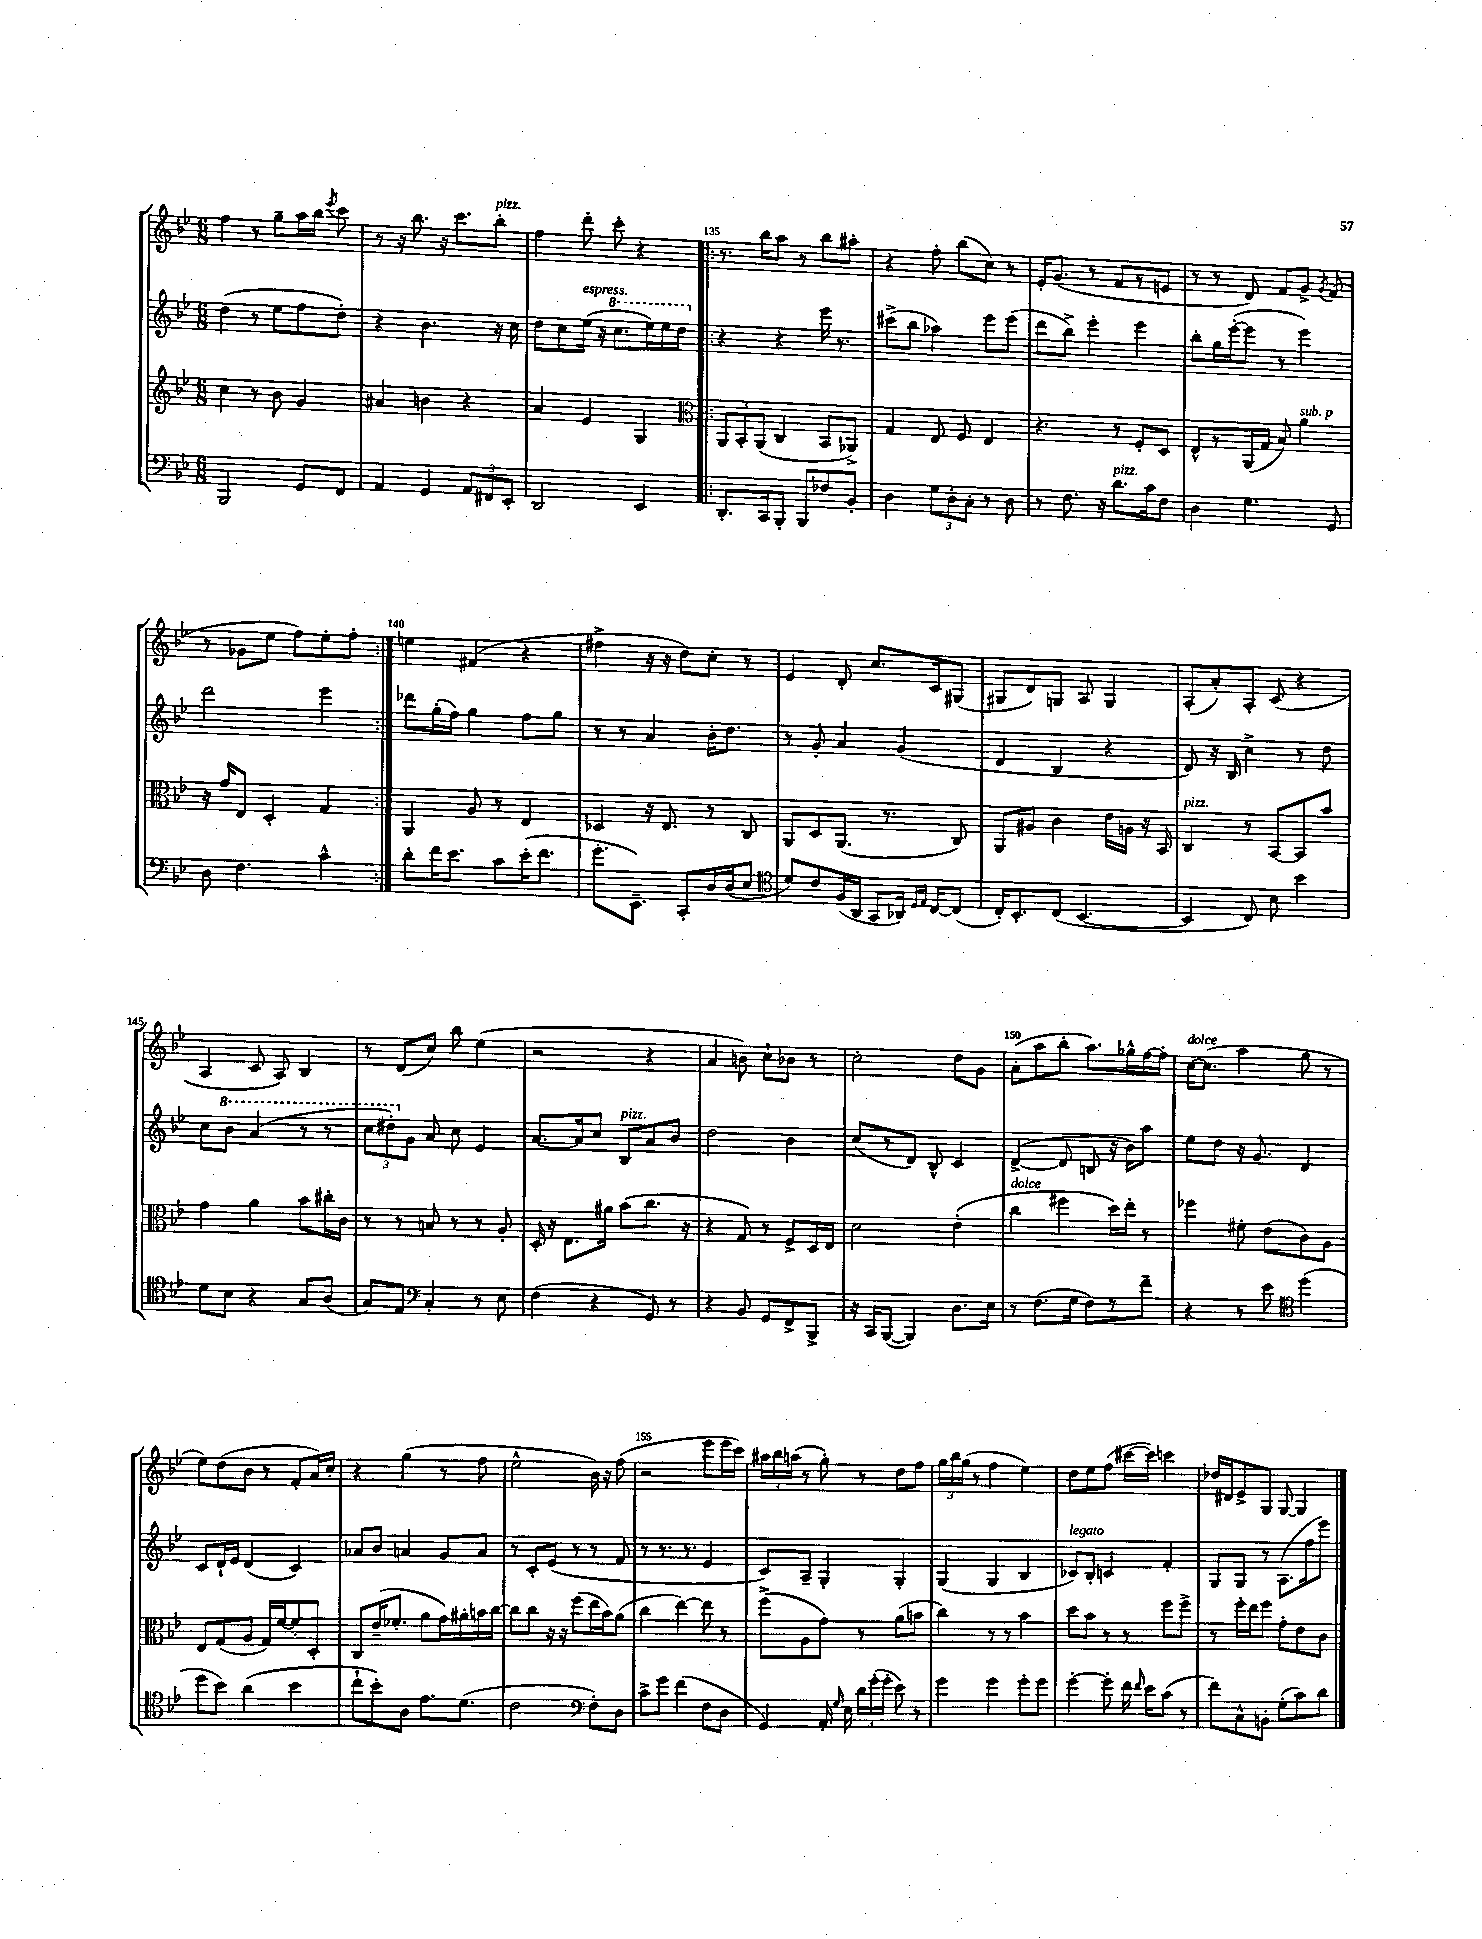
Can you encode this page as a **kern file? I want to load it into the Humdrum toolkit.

**kern	**kern	**kern	**kern
*staff4	*staff3	*staff2	*staff1
*clefF4	*clefG2	*clefG2	*clefG2
*k[b-e-]	*k[b-e-]	*k[b-e-]	*k[b-e-]
*M6/8	*M6/8	*M6/8	*M6/8
2BBB-	4cc	(4dd	4ff
.	8r	8r	8r
.	8b-	8ee-	8gg~
8GG	4g	8ff	16aa
.	.	.	16bb-
.	.	.	8qeee-
8FF	.	8dd')	8ccc
=	=	=	=
4AA	4a#	4r	8r
.	.	.	16r
.	.	.	8.bb-
4GG	4b	4.b-	.
.	.	.	16r
.	.	.	8.ccc
12AA	4r	.	.
12FF#	.	.	.
.	.	16r	8bb-'
12EE-'	.	.	.
.	.	16cc	.
=	=	=	=
2DD	4a	8dd	4ff
.	.	8cc	.
.	4e-	(16ee-	8ddd'
.	.	16r	.
.	.	8.ccc	8ccc'
4EE-	4G	.	4r
.	.	16eee-)	.
.	.	16eee-	.
.	.	16ddd	.
=!|:	=!|:	=!|:	=!|:
*	*clefC3	*	*
8.DD'	12AA	4r	8.r
.	12BB-'	.	.
.	(12AA	.	.
16CC	.	.	16bb-
8BBB-'	4C	4r	8aa
8BBB-	.	.	8r
8F-	8BB-	16eee-	8bb-
.	.	8.r	.
8BB-'	8AA-^)	.	8aa#'
=	=	=	=
4D	4G	(8ccc#^	4r
.	.	8bb-	.
12G	8E-	4aa-)	8ff'
12D'	.	.	.
.	8F	.	(8bb-
12C'	.	.	.
8r	4E-	8eee-	8cc)
8D	.	(8eee-	8r
=	=	=	=
8r	4.r	8ddd	16e-'
.	.	.	(8.g
8.F	.	8bb-^)	.
.	.	4eee-'	8r
16r	.	.	.
8.d	8r	.	8f
.	8F'	4eee-	8r
16c	.	.	.
8F	8D	.	8e
=	=	=	=
4D	8E-^^	8bb-'	8r
.	8r	16gg	8r
.	.	([16eee-'	.
4.G	(16AA	8eee-]	8d)
.	16G	.	.
.	8B-)	8r	8f
.	4a	4eee-)	8g^
.	.	.	8qg
8GG	.	.	(8f
=	=	=	=
8D	16r	2ddd	8r
.	16g	.	.
4.F	8E-	.	8g-
.	4D'	.	8ee-
.	.	.	8ff)
4c^^	4G	4eee-	8ee-'
.	.	.	8ff'
=:|!	=:|!	=:|!	=:|!
8d'	4AA	8ddd-	4ee
16f	.	(16gg'	.
8.e-	.	16ff)	.
.	8A	4gg	(4f#
8c	8r	.	.
(16e-'	4E-	8ff	4r
8.f	.	.	.
.	.	8gg	.
=	=	=	=
8.g'	4D-	8r	4ff#^
.	.	8r	.
8.EE-~)	.	.	.
.	16r	4a	16r
.	8.E-	.	16r
8CC'	.	.	8dd)
16D	8r	16b-'	8cc'
(16D	.	8.dd	.
8E-	8C	.	8r
=	=	=	=
*clefC4	*	*	*
8d)	8AA	8r	4e-
8c	8D	8g'	.
(16F	(8.AA	4a	8d'
16AA	.	.	.
8GG	.	.	8.cc
.	8.r	.	.
16AA-)	.	(4g	.
16qqD	.	.	.
16qqE-	.	.	.
[16C	.	.	16c
(8C]	8C)	.	(8G#
=	=	=	=
16C')	8AA	4d	8G#
8.BB-'	.	.	.
.	8A#	.	8d)
(8C	4c	4B-	8G
[4.BB-	.	.	8A
.	16e-	4r	4G
.	16A	.	.
.	16r	.	.
.	16BB-	.	.
=	=	=	=
4BB-]	4C	8d)	(8A'
.	.	16r	8a')
.	.	16B-	.
8C)	8r	4cc^	8A'
8B-	[8BB-	.	(8c
4b-	8BB-]	8r	4r
.	8b-	8dd	.
=	=	=	=
8d	4g	8cc	4A
8B-	.	8bb-	.
4r	4a	(4aa	8c
.	.	.	8A)
8G	8b-	8r	4B-
(8A	16cc#'	8r	.
.	16c	.	.
=	=	=	=
8G)	8r	12ccc	8r
.	.	12ddd#')	.
8E-	8r	.	(8d
.	.	12g	.
*clefF4	*	*	*
4C'	8B	8a	8cc)
.	8r	8cc	8bb-
8r	8r	4e-	(4ee-
8E-	8A'	.	.
=	=	=	=
(4F	16D'	[8.a	2r
.	16r	.	.
.	8.E-	.	.
.	.	16a]	.
4r	.	8cc	.
.	16a#	.	.
.	(8b-	8B-	.
8GG)	8.cc	8a	4r
8r	.	8b-	.
.	16r	.	.
=	=	=	=
4r	4r	2dd	4a
8BB-	8G)	.	8b)
8GG	8r	.	8cc`
8FF^	8F^	4b-	8b-
8BBB-^	16D	.	8r
.	16E-	.	.
=	=	=	=
16r	2d	(8cc	2cc'
16CC	.	.	.
([8BBB-	.	8r	.
4BBB-])	.	8d)	.
.	.	8B-^^	.
8.D	(4e-'	4c	8dd
.	.	.	8g
16E-	.	.	.
=	=	=	=
8r	4cc	([4d^	(8a'
(8.F	.	.	8aa
.	4ff#	8d]	8bb-'
16G	.	.	.
8F)	.	8B	8.aa)
8r	16dd)	16r	.
.	16ee-'	16b-)	16gg-^^
8f~	8r	8aa	[16ff
.	.	.	16ff']
=	=	=	=
4r	4ff-	8ee-	[16cc
.	.	.	(8.cc]
.	.	8dd	.
8r	8f#'	16r	4aa
.	.	8.g	.
8e-	(8e-	.	.
*clefC4	*	*	*
(4dd	8c)	4d	8gg
.	8A	.	8r
=	=	=	=
8dd	8E-	8c	8ee-)
8b-)	(8G	16d`	(8dd
.	.	16e-	.
(4a	8A	(4d	8b-
.	16G)	.	8r
.	[16f	.	.
4b-	8f']	4c)	8f'
.	8D'	.	16a)
.	.	.	16cc'
=	=	=	=
8cc`	8C	8a-	4r
8b-')	(16e-~	8b-	.
.	8.f-'	.	.
8A	.	4a	(4gg
8.e-	8a	.	.
.	16g)	8g	8r
(8.d	16a#'	.	.
.	16b	8a	8ff
.	[16cc	.	.
=	=	=	=
2c	8cc]	8r	2ee-^^
.	8cc	8c'	.
.	16r	(8e-	.
.	16r	.	.
.	(8ff	8r	.
*clefF4	*	*	*
8F')	16ee-	8r	16b-)
.	16b-)	.	16r
8D	(8a	8f	(8ff
=	=	=	=
8c^	4cc	8r	2r
8g	.	8.r	.
(4f	[4ee-)	.	.
.	.	8.r	.
8F	8ee-]	4e-	8eee-
8D	8r	.	16eee-
.	.	.	16ccc)
=	=	=	=
4GG)	(8ff^	8c)	24aa#
.	.	.	24bb-
.	.	.	(24aa
.	8A	8A~	8r
16AA'	8g)	4G'	8gg')
16qqG	.	.	.
16E-	.	.	.
24d	8r	.	8r
(24g'	.	.	.
24g'	.	.	.
8e-)	(8a	4G'	8dd
8r	8b	.	8ff
=	=	=	=
4g	4cc)	(4G	24gg
.	.	.	24bb-
.	.	.	(24gg
.	.	.	8r
4g	8r	4G	4ff
.	8r	.	.
8g'	4b-	4B-	4ee-)
8g	.	.	.
=	=	=	=
[4g'	8dd	8c-)	8dd
.	8b-	8B-'	8ee-
8g']	8r	4c	(8ff
16f	8r	.	[16ccc#
16qqf	.	.	.
16e-	.	.	16ccc#])
(8c	8ff	4f'	4ccc
8r	8ff^	.	.
=	=	=	=
8f)	8r	8G	16dd-
.	.	.	16d#
8C^^	16ff'	8G	8e-^
.	16ee-	.	.
8BB'	8ff	8r	8G
(8G'	8g'	(8.A	[8G
8c)	8e-	.	4G]
.	.	16ff	.
8d	8c	8eee-)	.
==	==	==	==
*-	*-	*-	*-
